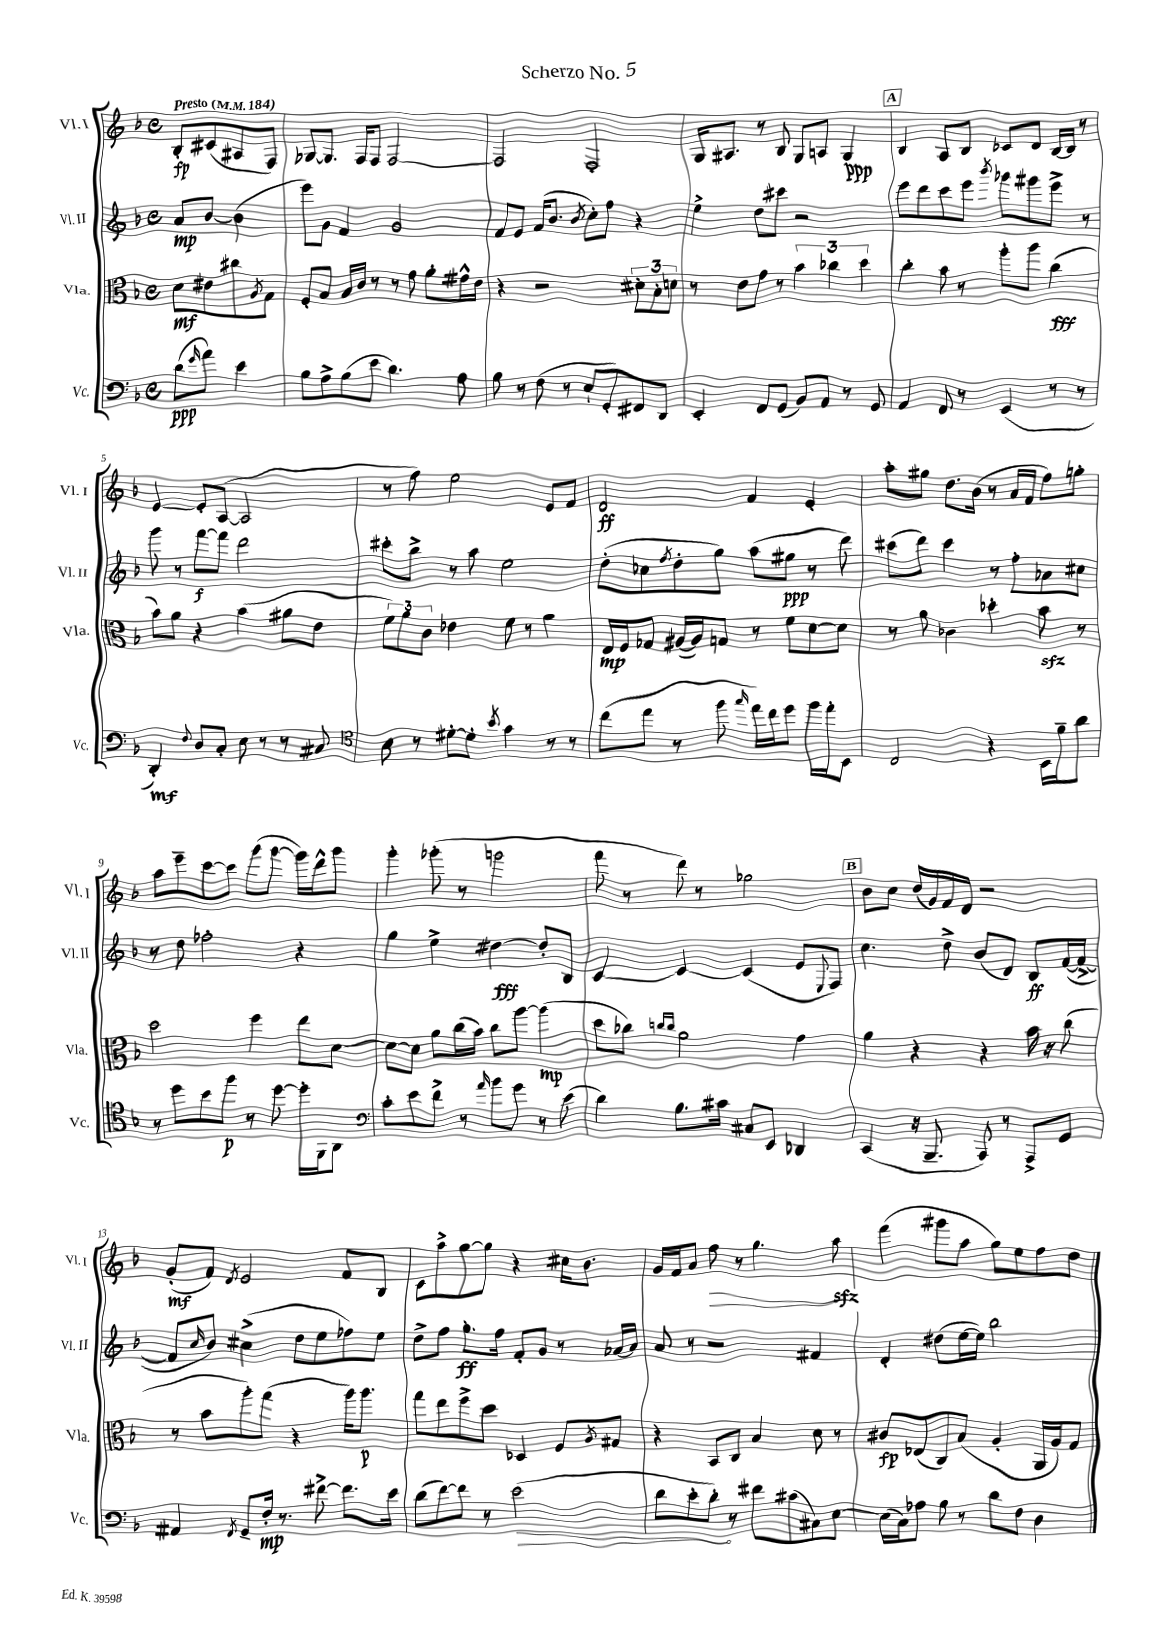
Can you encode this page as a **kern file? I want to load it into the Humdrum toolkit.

**kern	**kern	**kern	**kern
*staff4	*staff3	*staff2	*staff1
*clefF4	*clefC3	*clefG2	*clefG2
*k[b-]	*k[b-]	*k[b-]	*k[b-]
*M4/4	*M4/4	*M4/4	*M4/4
*met(c)	*met(c)	*met(c)	*met(c)
*MM184	*MM184	*MM184	*MM184
(8d\L	8d\L	8a/L	8B-'/L
16qqg/	.	.	.
8a\J)	8e#\	[8b-/J	(8c#/
4e\	8cc#\	(4b-\]	8A#/
.	8qA/	.	.
.	8G\J	.	8F/J)
=	=	=	=
8B-\L	8F'/L	8eee\L)	[8G-/L
8A^\	8B-/J	8g\J	8.G-/]J
(8B-\	16B-/LL	4f/	.
.	16c/JJ	.	16F/LK
8e\J	8r	.	8F/J
4.d\)	8r	2g/	[2F/
.	8g\	.	.
.	8a'\L	.	.
8A\	16g#^^\L	.	.
.	16e\JJ	.	.
=	=	=	=
8B-\	4r	8f/L	2F/]
8r	.	8e/J	.
(8F\	2r	(16f/LK	.
.	.	8.b-/J	.
8r	.	.	.
.	.	8qb-/	.
8E`/L	.	8cc'\L)	2F'/
8GG'/)	.	8ff\J	.
8FF#/	12d#'\L	4r	.
.	12B-'\	.	.
8DD/J	.	.	.
.	12d\J	.	.
=	=	=	=
4EE'/	8r	4ee^\	16G/LK
.	.	.	8.A#/J
.	8e\L	.	.
8FF/L	8g\J	8dd\L	8r
(8GG/J	8r	8ccc#\J	8B-/
8BB-/L)	6b-\	2r	8G/L
8AA/J	.	.	8A/J
.	6cc-\	.	.
8r	.	.	4G/
.	6dd\	.	.
8GG/	.	.	.
=	=	=	=
4AA/	4cc'\	8eee\L	4B-/
.	.	8ddd\	.
8FF/	8b-\	8ccc\	8A/L
8r	8r	8eee\J	8B-/J
.	.	8qbbb-/	.
(4EE/	8aa'\L	8ggg-\L	8c-/L
.	8aa\J	8ggg#\	8d/J
8r	(4cc\	8eee^\J	[16B-/LL
.	.	.	16B-/]JJ
8r	.	8r	8r
=	=	=	=
4DD'/)	8b-\L)	8ggg\	[4e/
.	8a\J	8r	.
8qqF/	.	.	.
8D/L	4r	[8fff\L	8e'/]L
8C'/J	.	8fff\]J	([8A/J
8E\	(4b-\	2ddd\	2A/]
8r	.	.	.
8r	8a#\L	.	.
8C#/	8e\J	.	.
=	=	=	=
*clefC4	*	*	*
8B-\	12f\L)	8ccc#'\L	8r
.	12a\	.	.
8r	.	8bb-^\J	8ff\)
.	12c\J	.	.
[8d#'\L	4e-\	8r	2ee\
8d#'\]J	.	8aa\	.
8qb-/	.	.	.
4g\	8f\	2ee\	.
.	8r	.	.
8r	4a\	.	8e/L
8r	.	.	8f/J
=	=	=	=
(8cc\L	16E/LL	(8dd'\L	2d/
.	16F/J	.	.
8ee\J	8G-/J	8cc-\	.
.	.	8qff/	.
8r	([16A#/LL	8dd'\	.
.	16A#/]J)	.	.
8ff\	8G/J	8gg\J)	.
16qqgg/	.	.	.
16ee\LL)	8r	(8aa\L	4f/
16cc\J	.	.	.
8dd\J	8f\L	8gg#\J	.
16ff\LL	[8d\	8r	4e'/
16ee'\J	.	.	.
8BB-\J	8d\]J	8ddd\)	.
=	=	=	=
2C/	8r	(8ccc#\L	8aa'\L
.	8a\	8ddd\J)	8gg#\J
.	4c-\	4ccc#\	8.dd\L
.	.	.	(16b-\Jk
4r	4dd-'\	8r	8r
.	.	8ff'\L	16a/LL
.	.	.	16f/JJ
16BB-\LL	8b-\	8a-\	8ff\L)
16f~\J	.	.	.
8a\J	8r	8cc#\J	8gg'\J
=	=	=	=
8r	2dd\	8r	8aa\L
8dd\L	.	8dd\	8eee~\
8b-\	.	2ff-'\	[8ccc\
8ff\J	.	.	8ccc\]J
8r	4ff\	.	(8ggg\L
[8dd\	.	.	[8ggg\J
16dd'\]LL	8ee\L	4r	16ggg\]LL)
16FF\J	.	.	16ddd^^\J
8AA\J	[8d\J	.	8ggg\J
=	=	=	=
*clefF4	*	*	*
8c'\L	8d\_L	4gg\	4ggg'\
8e\	8d\]J	.	.
8f^\J	8a\L	4ee^\	(8ggg-'\
8r	(16cc\L	.	8r
.	16b-\JJ)	.	.
16qqa/	.	.	.
8b-\L	8cc\L	[4dd#\	2ggg\
8g\J	[8aa\J	.	.
8r	(4aa\]	8dd#'/]L	.
(8e\	.	8B-/J	.
=	=	=	=
4d\)	8dd\L	[4c/	8fff\
.	8cc-\J)	.	8r
.	16qqcc/LL	.	.
.	16qqcc/JJ	.	.
8.B-\L	2a\	4c/_	8ddd\)
.	.	.	8r
16c#\Jk	.	.	.
8C#/L	.	(4c/]	2gg-\
8EE/J	.	.	.
4DD-/	4g\	8e/L	.
.	.	8qqE/	.
.	.	8F/J)	.
=	=	=	=
(4CC/	4a\	4.cc\	8b-\L
.	.	.	8cc\J
16r	4r	.	(16dd/LL
8.BBB-~/	.	.	16g/)
.	.	8dd^\	16f/
.	.	.	16d/JJ
8AAA/)	4r	(8b-/L	2r
8r	.	8d/J)	.
8AAA^/L	16b-\	8B-/L	.
.	16r	.	.
8GG/J	(8cc\	([16f/L	.
.	.	16f^/_JJ	.
=	=	=	=
4AA#/	8r	8f/]L	(8g'/L
.	.	16qqcc/	.
.	8b-\L	8b-/J)	8f/J)
8qFF/	.	.	8qd/
8GG~/L	8aa'\)	(4cc#^\	2e/
16F'/Jk	(8gg\J	.	.
8.r	.	.	.
.	4r	8dd\L	.
[8f#^\	.	8ee\	.
8.f#\]L	16aa\LK)	8ff-\)	8f/L
.	8.aa\J	.	.
.	.	8ee\J	8B-/J
16e\Jk	.	.	.
=	=	=	=
(8d\L	8gg\L	8dd^\L	8c\L
[8f\)	8ee\	8ff\J	8aa^\
8f\]J	8ff^\	8.gg'\L	[8gg\
8r	8dd\J	.	8gg\]J
.	.	16ff\Jk	.
(2e\	4D-/	8f'/L	4r
.	.	8g/J	.
.	8F/L	8r	16cc#\LK
.	.	.	8.b-\J
.	8qA/	.	.
.	8G#/J	[16a-/LL	.
.	.	16a-/]JJ	.
=	=	=	=
8d\L	4r	8a/	16g/LL
.	.	.	16f/J
8e'\	.	8r	8a/J
8d'\J)	8BB-/L	2r	8ff\
8r	8C/J	.	8r
8f#\L	4B-/	.	4.gg\
(8c#\	.	.	.
8C#\)	8d\	4f#/	.
[8E\J	8r	.	8aa\
=	=	=	=
(16E\]LL	8c#/L	4d'/	(4fff\
16C\J)	.	.	.
8A-\J	(8E-/	.	.
8B-\	8C/)	(8dd#\L	8ggg#\L
8r	(8B-/J	[16ee\L	8aa\J
.	.	16ee\]JJ)	.
8d\L	4A'/	2bb-\	8gg\L)
8F\J	.	.	8ee\
4D\	16AA/LL	.	8ff\
.	16A/J)	.	.
.	8G/J	.	8dd\J
==	==	==	==
*-	*-	*-	*-
